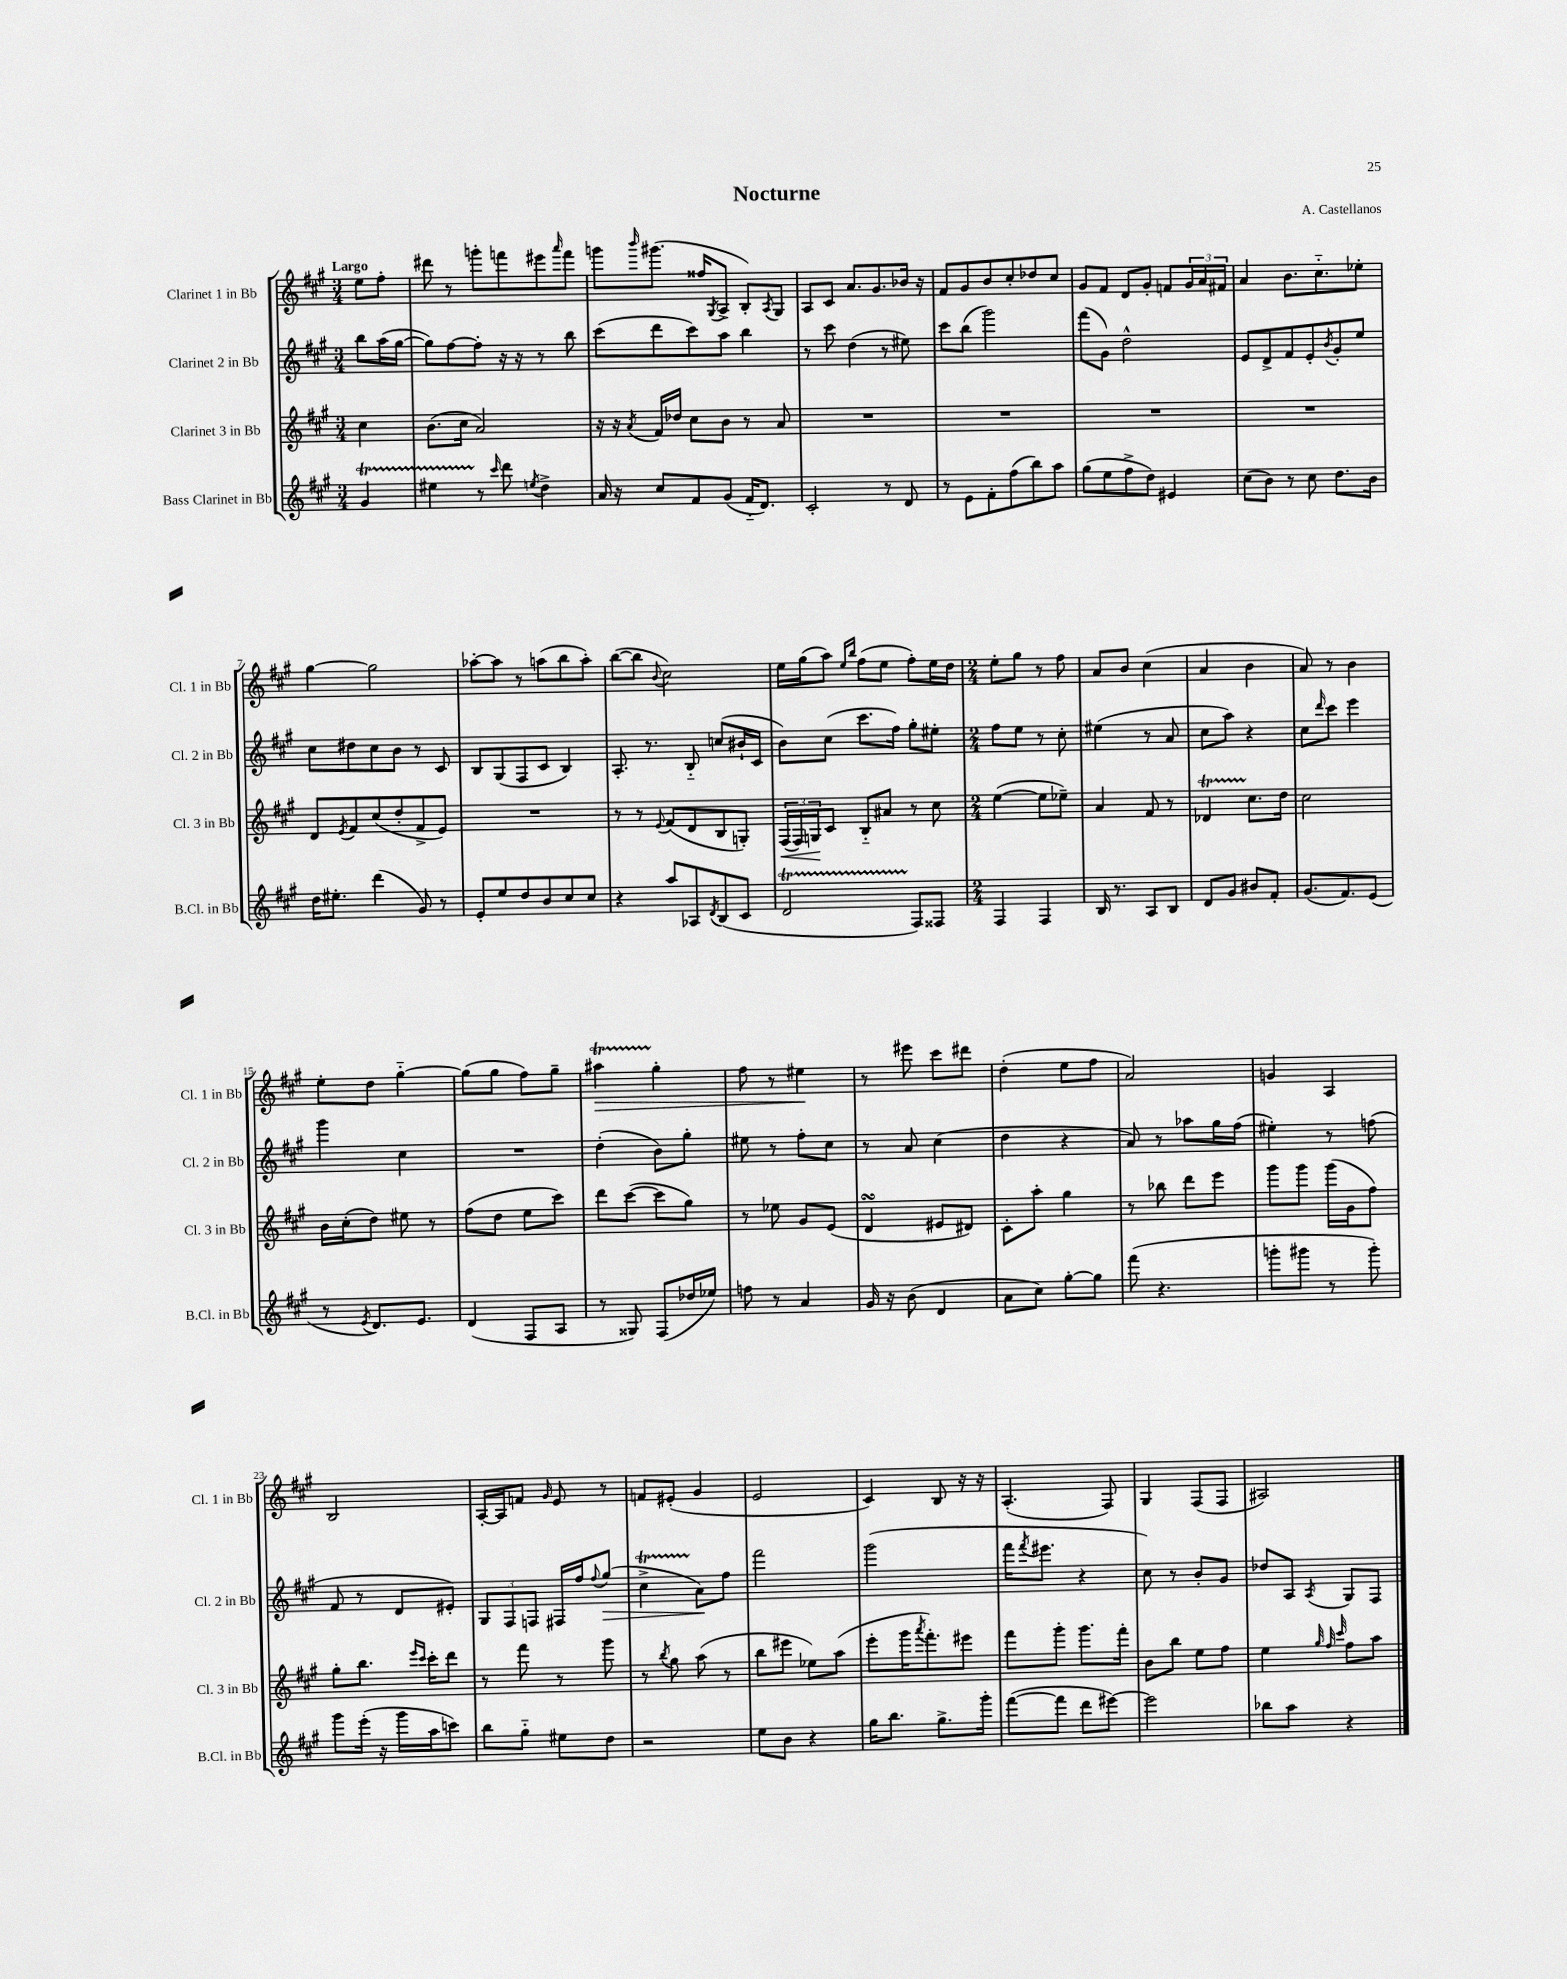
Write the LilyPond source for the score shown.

\header { title = "Nocturne" composer = "A. Castellanos" }
<<
\new StaffGroup <<
\new Staff = "s0" \with { instrumentName = "Clarinet 1 in Bb" shortInstrumentName = "Cl. 1 in Bb" } {
    \clef treble \key a \major \numericTimeSignature \time 3/4 \partial 4 \tempo "Largo"
    e''8 fis''8-. |
    dis'''8 r8 g'''8-. f'''8 eis'''8 \grace { a'''16 } f'''8 |
    g'''8 \grace { b'''16 } gis'''8.( fisis''16 \acciaccatura { gis8 } a8-> b8-.) \acciaccatura { a8 } gis8 |
    a8 cis'8 a'8. gis'8. bes'16 r16 |
    fis'8 gis'8 b'8 cis''8-. des''8 cis''8 |
    gis'8 fis'8 d'8 gis'8-. f'8 \tuplet 3/2 { gis'16 a'16 fis'16 } |
    a'4 b'8. cis''8.-_ ees''8-. |
    gis''4~ gis''2 |
    aes''8~-. aes''8 r8 a''8( b''8 a''8-.) |
    b''8~( b''8 \appoggiatura { b'8 } cis''2) |
    e''16 gis''16( a''8) \grace { e''16 b''16 } fis''8( e''8 fis''8-.) e''16 d''16 |
    \numericTimeSignature \time 2/4 e''8-. gis''8 r8 fis''8 |
    a'8 b'8 cis''4( |
    a'4 b'4 |
    a'8) r8 b'4 |
    e''8-. d''8 gis''4~-_ |
    gis''8( gis''8 fis''8) gis''8-- |
    ais''4\startTrillSpan\> gis''4-.\stopTrillSpan |
    fis''8 r8 eis''4\! |
    r8 eis'''8 cis'''8 dis'''8 |
    d''4-.( e''8 fis''8 |
    a'2) |
    g'4 a4 |
    b2 |
    a16~-. a16 f'8 \grace { gis'16 } e'8 r8 |
    f'8 eis'8-.( gis'4 |
    e'2 |
    cis'4) b8 r16 r16 |
    a4.-.( fis8) |
    gis4 fis8( fis8 |
    ais2) \bar "|." |
}
\new Staff = "s1" \with { instrumentName = "Clarinet 2 in Bb" shortInstrumentName = "Cl. 2 in Bb" } {
    \clef treble \key a \major \numericTimeSignature \time 3/4 \partial 4
    b''8 a''16( gis''16~ |
    gis''8) fis''8~ fis''8-. r16 r16 r8 b''8 |
    cis'''8( d'''8 cis'''8) a''8 b''4 |
    r8 cis'''8 d''4( r8 eis''8) |
    cis'''8 b''8( gis'''2) |
    fis'''8( gis'8) d''2-^ |
    e'8 d'8-> fis'8 e'8-. \acciaccatura { b'8 } gis'8-. e''8 |
    cis''8 dis''8 cis''8 b'8 r8 cis'8 |
    b8 gis8( fis8 cis'8 b4) |
    a8.-. r8. b8-_ c''8( bis'16-! cis'16 |
    b'8) cis''8( cis'''8. fis''16) gis''8-. eis''8-. |
    \numericTimeSignature \time 2/4 fis''8 e''8 r8 cis''8-. |
    eis''4( r8 a'8 |
    cis''8 a''8) r4 |
    cis''8 \grace { d'''16 } cis'''8 e'''4 |
    gis'''4 cis''4 |
    R2 |
    d''4-.( b'8) gis''8-. |
    eis''8 r8 fis''8-. cis''8 |
    r8 a'8 cis''4( |
    d''4 r4 |
    a'8) r8 aes''8 gis''16 fis''16( |
    eis''4-.) r8 f''8( |
    fis'8 r8 d'8 eis'8-.) |
    \tuplet 3/2 { gis8 fis8 f8 } fis16 fis''16 \appoggiatura { fis''8 } gis''8\>( |
    cis''4->\startTrillSpan a'8\stopTrillSpan\!) fis''8 |
    fis'''2 |
    gis'''2( |
    fis'''16 \acciaccatura { fis'''8 } eis'''8. r4 |
    cis''8) r8 b'8-. gis'8 |
    des''8 a8 \acciaccatura { a8 } gis8 fis8 \bar "|." |
}
\new Staff = "s2" \with { instrumentName = "Clarinet 3 in Bb" shortInstrumentName = "Cl. 3 in Bb" } {
    \clef treble \key a \major \numericTimeSignature \time 3/4 \partial 4
    cis''4 |
    b'8.( cis''16 a'2) |
    r16 r16 \acciaccatura { a'8 } fis'16 des''16 cis''8 b'8 r8 a'8 |
    R2. |
    R2. |
    R2. |
    R2. |
    d'8 \acciaccatura { e'8 } fis'8 cis''8( d''8-. fis'8-> e'8) |
    R2. |
    r8 r8 \appoggiatura { e'8 } fis'8( d'8 b8 g8-.) |
    \tuplet 3/2 { fis16\<( fis16) g16\! } cis'8 b8-_ ais'8 r8 cis''8 |
    \numericTimeSignature \time 2/4 e''4~( e''8 ees''8--) |
    a'4 fis'8 r8 |
    des'4\startTrillSpan cis''8.\stopTrillSpan d''16 |
    cis''2 |
    b'16 cis''16-.( d''8) eis''8 r8 |
    fis''8( d''8 e''8 cis'''8) |
    d'''8 cis'''8~( cis'''8 gis''8) |
    r8 ees''8 gis'8 e'8( |
    d'4\turn eis'8 dis'8) |
    cis'8-. a''8-. gis''4 |
    r8 bes''8 d'''8 e'''8 |
    gis'''8 gis'''8 gis'''16( gis'16 fis''8) |
    gis''8-. b''8. \grace { e'''16 cis'''16 } cis'''16-. d'''8 |
    r8 fis'''8 r8 gis'''8 |
    r8 \acciaccatura { b''8 } gis''8 a''8( r8 |
    b''8 eis'''8 ees''8) a''8( |
    e'''8-. gis'''16 \acciaccatura { a'''8 } fis'''8.-.) eis'''8 |
    fis'''8 gis'''8-. gis'''8. fis'''16-. |
    b'8 b''8 e''8 fis''8 |
    e''4 \grace { gis''32 fis''32 cis'''32 } fis''8 a''8 \bar "|." |
}
\new Staff = "s3" \with { instrumentName = "Bass Clarinet in Bb" shortInstrumentName = "B.Cl. in Bb" } {
    \clef treble \key a \major \numericTimeSignature \time 3/4 \partial 4
    gis'4\startTrillSpan |
    eis''4 r8\stopTrillSpan \grace { cis'''16 } d'''8 \acciaccatura { e''8 } d''4-> |
    a'16 r16 cis''8 fis'8 gis'8( fis'16-_ d'8.) |
    cis'2-. r8 d'8 |
    r8 e'8 fis'8-. fis''8( b''8) a''8 |
    gis''8( e''8 fis''8-> d''8) eis'4 |
    cis''8( b'8) r8 cis''8 d''8. b'16 |
    d''16 eis''8.-. d'''4( gis'8) r8 |
    e'8-. e''8 d''8 b'8 cis''8 cis''8 |
    r4 a''8 aes8 \acciaccatura { d'8 } b8( cis'8 |
    d'2\startTrillSpan fis8\stopTrillSpan) fisis8 |
    \numericTimeSignature \time 2/4 fis4 fis4 |
    b16 r8. a8 b8 |
    d'8 gis'8 bis'8 fis'8-. |
    gis'8.( fis'8.) e'8( |
    r8 \acciaccatura { e'8 } d'8.) e'8. |
    d'4( fis8 a8 |
    r8 gisis8) fis8( des''16 ees''16) |
    f''8 r8 a'4 |
    gis'16 r16 b'8( d'4 |
    a'8 cis''8) gis''8~-. gis''8 |
    fis'''8( r4. |
    g'''8-. gis'''8 r8 gis'''8-.) |
    gis'''8 e'''16-.( r16 gis'''16 a''16 c'''8) |
    b''8 gis''8-_ eis''8 d''8 |
    r2 |
    e''8 b'8 r4 |
    gis''16 b''8. gis''8.-> gis'''16-. |
    fis'''8~( fis'''8 d'''8 eis'''8~) |
    eis'''2 |
    bes''8 a''8 r4 \bar "|." |
}
>>
>>
